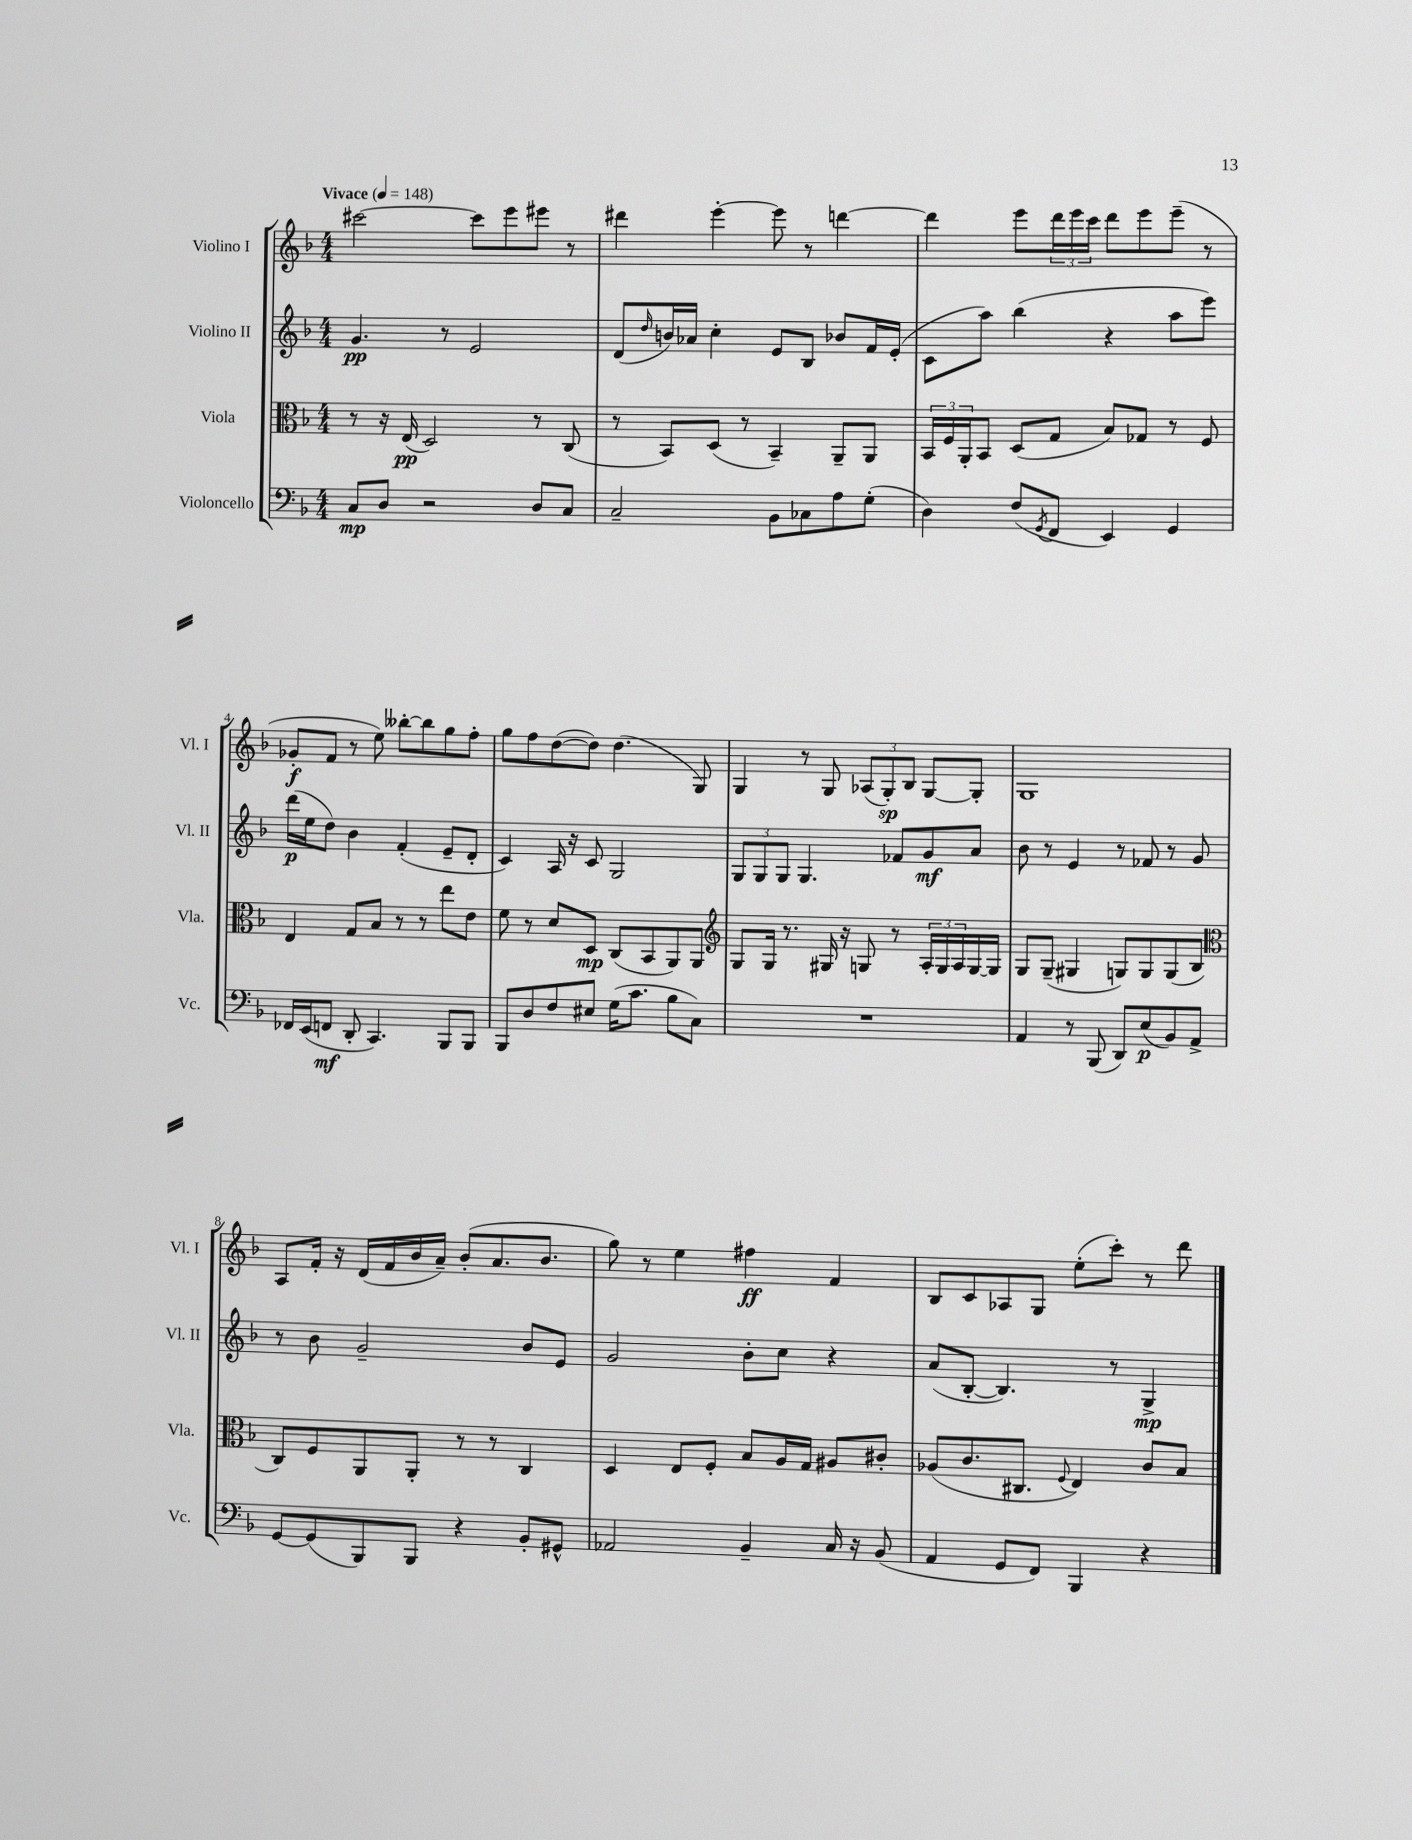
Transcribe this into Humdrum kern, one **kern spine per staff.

**kern	**kern	**kern	**kern
*staff4	*staff3	*staff2	*staff1
*clefF4	*clefC3	*clefG2	*clefG2
*k[b-]	*k[b-]	*k[b-]	*k[b-]
*M4/4	*M4/4	*M4/4	*M4/4
*MM148	*MM148	*MM148	*MM148
8C	8r	4.g	[2ccc#
8D	16r	.	.
.	(16E	.	.
2r	2D)	.	.
.	.	8r	.
.	.	2e	8ccc#]
.	.	.	8eee
8D	8r	.	8eee#
8C	(8C	.	8r
=	=	=	=
2C~	8r	(8d	4ddd#
.	.	16qqdd	.
.	8BB-)	16b)	.
.	.	16a-	.
.	(8D	4cc'	[4eee'
.	8r	.	.
8BB-	4BB-~)	8e	8eee]
8C-	.	8B-	8r
8A	8AA~	8b-	[4ddd
(8G'	8AA	16f	.
.	.	(16e'	.
=	=	=	=
4D)	24BB-	8c	4ddd]
.	24F	.	.
.	24AA'	.	.
.	8BB-	8aa)	.
(8F	(8D	(4bb-	8eee
8qGG	.	.	.
8FF	8G	.	24ddd
.	.	.	24eee
.	.	.	24ccc
4EE)	8B-)	4r	8ddd
.	8G-	.	8eee
4GG	8r	8aa	(8eee~
.	8F	8eee)	8r
=	=	=	=
16FF-	4E	(16ddd	8g-'
(16EE	.	16ee	.
8FF	.	8dd)	8f
8DD'	8G	4b-	8r
4.CC)	8B-	.	8ee)
.	8r	(4f'	[8bb--'
.	8r	.	8bb--]
8BBB-	8ee	8e~	8gg
8BBB-	8e	8d'	8ff'
=	=	=	=
8BBB-	8f	4c)	8gg
8D	8r	.	8ff
8F	8d	16A	([8dd
.	.	16r	.
8E#	8D	8c	8dd])
(16G	(8C	2G	(4.dd
8.c	.	.	.
.	8BB-	.	.
8B-	8AA)	.	.
8C)	8AA	.	8G)
=	=	=	=
*	*clefG2	*	*
1r	8G	12G	4G
.	.	12G	.
.	16G	.	.
.	.	12G	.
.	8.r	.	.
.	.	4.G	8r
.	16G#	.	8G
.	16r	.	.
.	8G	.	(12A-
.	.	.	12G')
.	8r	8f-	.
.	.	.	12B-
.	24A'	8g	[8G
.	24G	.	.
.	24A	.	.
.	[16G	8a	8G']
.	16G]	.	.
=	=	=	=
4AA	8G	8b-	1G
.	(8G~	8r	.
8r	4G#	4e	.
(8BBB-	.	.	.
8DD)	8G)	8r	.
(8E	8G	8f-	.
8BB-)	(8G	8r	.
8AA^	8B-	8g	.
=	=	=	=
*	*clefC3	*	*
[8GG	8C)	8r	8A
(8GG]	8F	8b-	16f'
.	.	.	16r
8BBB-)	8AA	2g~	(16d
.	.	.	16f
8BBB-	8AA'	.	16b-
.	.	.	16a~)
4r	8r	.	(8b-'
.	8r	.	8.a
8BB-'	4C	8b-	.
.	.	.	8.b-
8GG#^^	.	8e	.
=	=	=	=
2AA-	4D	2g	8gg)
.	.	.	8r
.	8E	.	4ee
.	8F'	.	.
4BB-~	8B-	8b-'	4ff#
.	16A	8cc	.
.	16G	.	.
16C	8A#	4r	4f
16r	.	.	.
(8BB-	8c#'	.	.
=	=	=	=
4AA	(8A-	(8a	8B-
.	8.c	[8B-'	8c
8GG	.	4.B-])	8A-
.	8.C#	.	.
8FF)	.	.	8G
.	8qqF	.	.
4BBB-	4E)	.	(8ee'
.	.	8r	8ccc')
4r	8c	4G^	8r
.	8B-	.	8ddd
==	==	==	==
*-	*-	*-	*-
